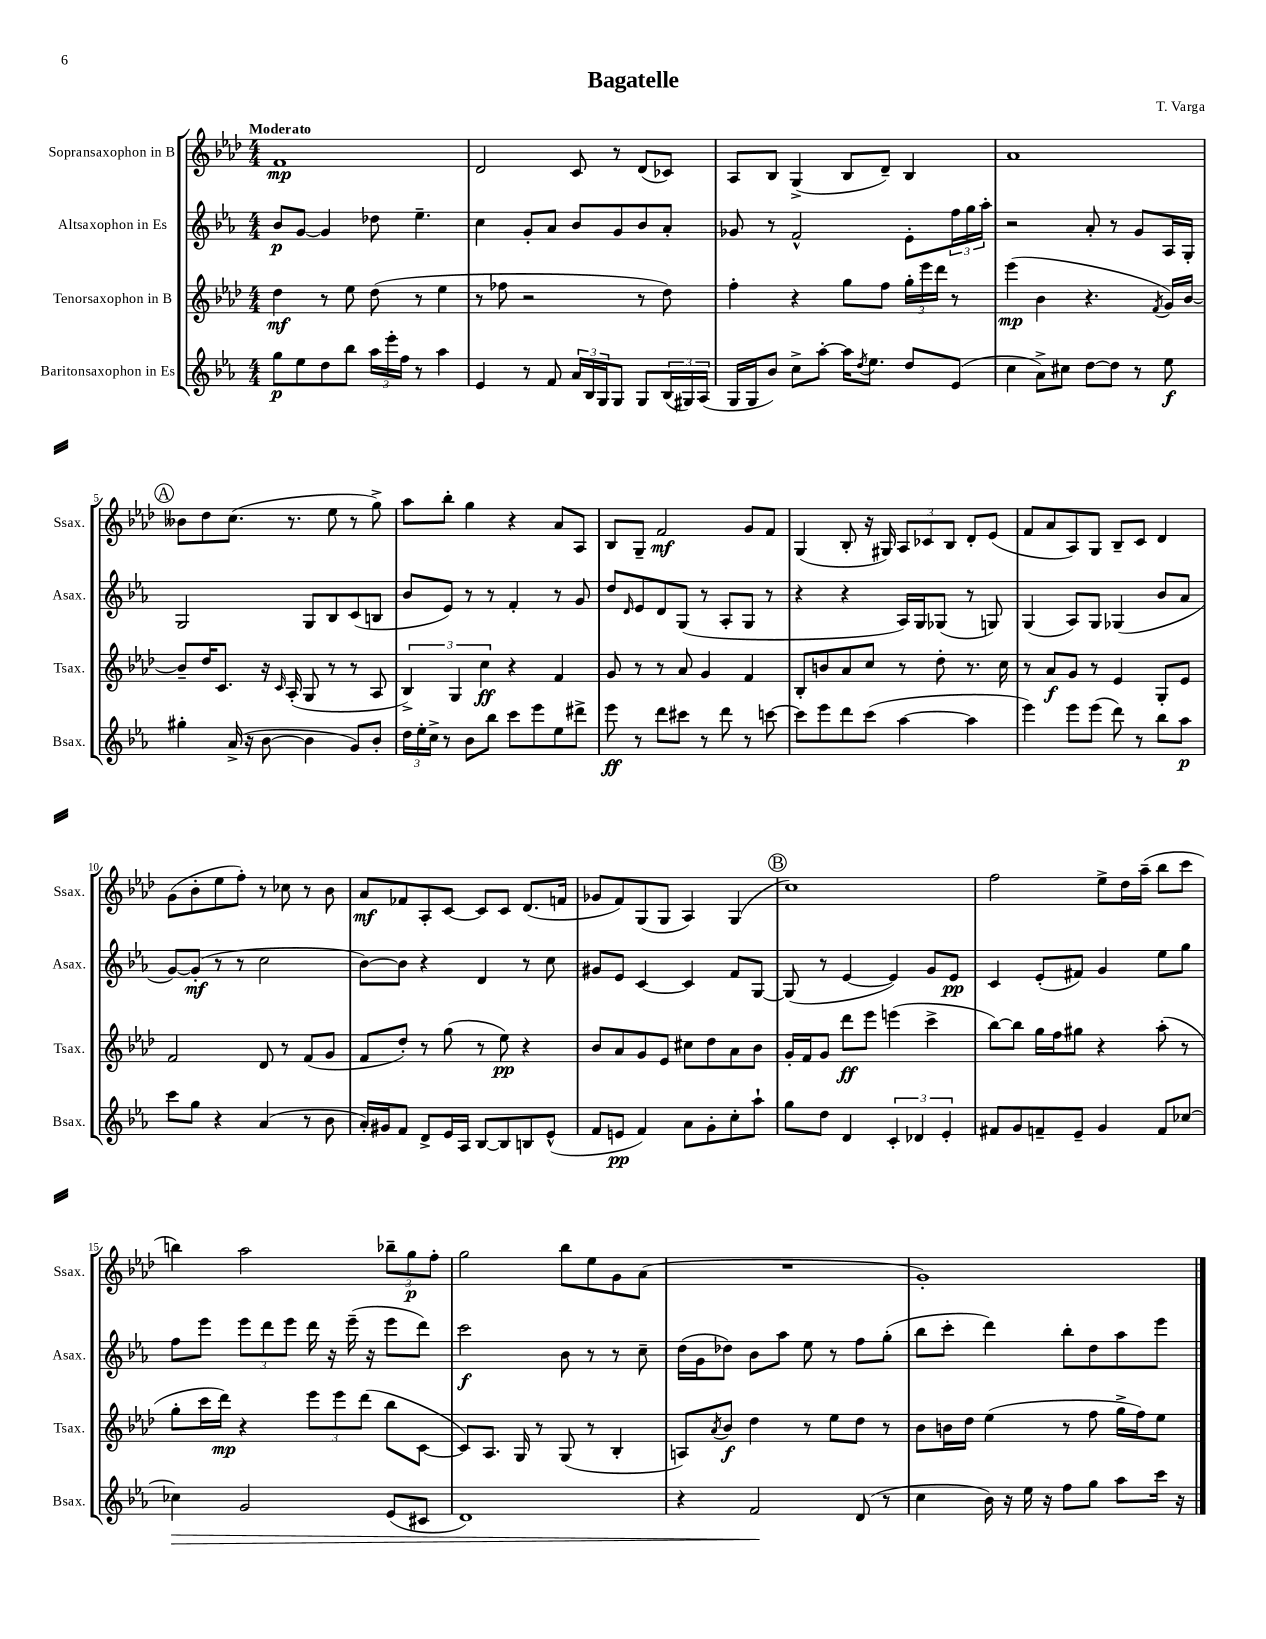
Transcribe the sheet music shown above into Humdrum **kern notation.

**kern	**dynam	**kern	**dynam	**kern	**dynam	**kern	**dynam
*part4	*part4	*part3	*part3	*part2	*part2	*part1	*part1
*staff4	*staff4	*staff3	*staff3	*staff2	*staff2	*staff1	*staff1
*I"Baritonsaxophon in Es	*	*I"Tenorsaxophon in B	*	*I"Altsaxophon in Es	*	*I"Sopransaxophon in B	*
*I'Bsax.	*	*I'Tsax.	*	*I'Asax.	*	*I'Ssax.	*
*clefG2	*	*clefG2	*	*clefG2	*	*clefG2	*
*k[b-e-a-]	*	*k[b-e-a-d-]	*	*k[b-e-a-]	*	*k[b-e-a-d-]	*
*M4/4	*	*M4/4	*	*M4/4	*	*M4/4	*
=1	=1	=1	=1	=1	=1	=1	=1
!	!	!	!	!	!	!LO:TX:a:B:t=Moderato	!
8gg\L	p	4dd-\	mf	8b-/L	p	1f	mp
8ee-\	.	.	.	[8g/J	.	.	.
8dd\	.	8r	.	4g/]	.	.	.
8bb-\J	.	8ee-\	.	.	.	.	.
24aa-\LL	.	(8dd-\	.	8dd-X\	.	.	.
24eee-'\	.	.	.	.	.	.	.
24ff\JJ	.	.	.	.	.	.	.
8r	.	8r	.	4.ee-~\	.	.	.
4aa-\	.	4ee-\	.	.	.	.	.
=2	=2	=2	=2	=2	=2	=2	=2
4e-/	.	8r	.	4cc\	.	2d-/	.
.	.	8ff-X\	.	.	.	.	.
8r	.	2r	.	8g'/L	.	.	.
8f/	.	.	.	8a-/J	.	.	.
24a-/LL	.	.	.	8b-/L	.	8c/	.
24B-/	.	.	.	.	.	.	.
24G/J	.	.	.	.	.	.	.
8G/J	.	.	.	8g/	.	8r	.
8G/L	.	8r	.	8b-/	.	(8d-/L	.
(24B-/L	.	8dd-\)	.	8a-'/J	.	8c-X/J)	.
24G#X/)	.	.	.	.	.	.	.
(24A-/JJ	.	.	.	.	.	.	.
=3	=3	=3	=3	=3	=3	=3	=3
16G/LL	.	4ff'\	.	8g-X/	.	8A-/L	.
16G/J	.	.	.	.	.	.	.
8b-/J)	.	.	.	8r	.	8B-/J	.
8cc^\L	.	4r	.	2f^^/	.	(4G^/	.
[8aa-'\J	.	.	.	.	.	.	.
16aa-\KL]	.	8gg\L	.	.	.	8B-/L	.
8qdd/	.	.	.	.	.	.	.
8.ee-\J	.	.	.	.	.	.	.
.	.	8ff\J	.	.	.	8d-~/J)	.
8dd/L	.	24gg'\LL	.	8e-'\L	.	4B-/	.
.	.	24eee-\	.	.	.	.	.
.	.	24ddd-\JJ	.	.	.	.	.
(8e-/J	.	8r	.	24ff\L	.	.	.
.	.	.	.	24gg\	.	.	.
.	.	.	.	24aa-'\JJ	.	.	.
=4	=4	=4	=4	=4	=4	=4	=4
4cc\	.	(4eee-\	mp	2r	.	1a-	.
8a-^\L)	.	4b-\	.	.	.	.	.
8cc#X\J	.	.	.	.	.	.	.
[8dd\L	.	4.r	.	8a-'/	.	.	.
8dd\J]	.	.	.	8r	.	.	.
8r	.	.	.	8g/L	.	.	.
.	.	8qf/	.	.	.	.	.
8ee-\	f	16g/LL)	.	16A-/L	.	.	.
.	.	[16b-/JJ	.	16G'/JJ	.	.	.
!!LO:LB:g=z
!!LO:REH:place=s1:t=A
=5	=5	=5	=5	=5	=5	=5	=5
4gg#X'\	.	8b-~/L]	.	2G/	.	8b--X\L	.
.	.	16dd-/K	.	.	.	8dd-\	.
.	.	8.c/J	.	.	.	.	.
(16a-^/	.	.	.	.	.	(8.cc\J	.
16r	.	.	.	.	.	.	.
[8b-\	.	16r	.	.	.	.	.
.	.	16qqc/	.	.	.	.	.
.	.	(16A-'/	.	.	.	8.r	.
4b-\]	.	8G/	.	8G/L	.	.	.
.	.	8r	.	8B-/	.	8ee-\	.
8g/L)	.	8r	.	(8c/	.	8r	.
8b-'/J	.	8A-/	.	8Bn/J	.	8gg^\)	.
=6	=6	=6	=6	=6	=6	=6	=6
24dd\LL	.	6B-^/)	.	8b-/L	.	8aa-\L	.
24ee-'\	.	.	.	.	.	.	.
24cc^\JJ	.	.	.	.	.	.	.
8r	.	.	.	8e-/J)	.	8bb-'\J	.
.	.	6G/	.	.	.	.	.
8b-\L	.	.	.	8r	.	4gg\	.
.	.	6cc\	ff	.	.	.	.
8bb-\J	.	.	.	8r	.	.	.
8ccc\L	.	4r	.	4f'/	.	4r	.
8eee-\	.	.	.	.	.	.	.
8ee-\	.	4f/	.	8r	.	8a-/L	.
8ddd#X^\J	.	.	.	8g/	.	8A-/J	.
=7	=7	=7	=7	=7	=7	=7	=7
8eee-\	ff	8g/	.	8dd/L	.	8B-/L	.
.	.	.	.	16qqd/	.	.	.
8r	.	8r	.	8e-/	.	8G~/J	.
8ddd\L	.	8r	.	8d/	.	2f/	mf
8ccc#X\J	.	8a-/	.	(8G/J	.	.	.
8r	.	4g/	.	8r	.	.	.
8ddd\	.	.	.	8A-'/L	.	.	.
8r	.	4f/	.	8G/J	.	8g/L	.
[8cccn\	.	.	.	8r	.	8f/J	.
=8	=8	=8	=8	=8	=8	=8	=8
8ccc\L]	.	8B-'/L	.	4r	.	(4G/	.
8eee-\	.	8bn/	.	.	.	.	.
8ddd\	.	8a-/	.	4r	.	8B-'/	.
(8ccc\J	.	8cc/J	.	.	.	16r	.
.	.	.	.	.	.	16G#X/)	.
[4aa-\	.	8r	.	16A-/LL)	.	12A-/L	.
.	.	.	.	16G/J	.	.	.
.	.	.	.	.	.	12c-X/	.
.	.	8dd-'\	.	(8G-X/J	.	.	.
.	.	.	.	.	.	12B-/J	.
4aa-\]	.	8.r	.	8r	.	8d-'/L	.
.	.	.	.	8Gn/)	.	(8e-/J	.
.	.	16cc\	.	.	.	.	.
=9	=9	=9	=9	=9	=9	=9	=9
4eee-\)	.	8r	.	(4G/	.	8f/L	.
.	.	8a-/L	f	.	.	8a-/	.
8eee-\L	.	8g/J	.	8A-/L)	.	8A-/)	.
(8eee-\J	.	8r	.	8G/J	.	8G/J	.
8ddd\)	.	4e-/	.	(4G-X/	.	8B-~/L	.
8r	.	.	.	.	.	8c/J	.
8bb-\L	.	8G'/L	.	8b-/L	.	4d-/	.
8aa-\J	p	8e-/J	.	8a-/J	.	.	.
!!LO:LB:g=z
=10	=10	=10	=10	=10	=10	=10	=10
8ccc\L	.	2f/	.	[8g/L)	.	(8g\L	.
8gg\J	.	.	.	(8g'/J]	mf	8b-'\	.
4r	.	.	.	8r	.	8ee-\	.
.	.	.	.	8r	.	8ff'\J)	.
(4a-/	.	8d-/	.	2cc\	.	8r	.
.	.	8r	.	.	.	8cc-X\	.
8r	.	(8f/L	.	.	.	8r	.
8b-\	.	8g/J	.	.	.	8b-\	.
=11	=11	=11	=11	=11	=11	=11	=11
16a-'/LL)	.	8f/L	.	[8b-\L)	.	8a-/L	mf
16g#X/J	.	.	.	.	.	.	.
8f/J	.	8dd-'/J)	.	8b-\J]	.	8f-X/	.
8d^/L	.	8r	.	4r	.	8A-'/	.
16e-/L	.	(8gg\	.	.	.	[8c/J	.
16A-/JJ	.	.	.	.	.	.	.
[8B-/L	.	8r	.	4d/	.	8c/L]	.
8B-/]	.	8ee-\)	pp	.	.	8c/J	.
8Bn/	.	4r	.	8r	.	(8.d-/L	.
(8e-^^/J	.	.	.	8cc\	.	.	.
.	.	.	.	.	.	16fn/Jk	.
=12	=12	=12	=12	=12	=12	=12	=12
8f/L	.	8b-/L	.	8g#X/L	.	8g-X/L	.
8en/J	pp	8a-/	.	8e-/J	.	8f/)	.
4f/)	.	8g/	.	[4c/	.	(8G/	.
.	.	8e-/J	.	.	.	8G/J	.
8a-\L	.	8cc#X\L	.	4c/]	.	4A-/)	.
8g'\	.	8dd-\	.	.	.	.	.
8cc'\	.	8a-\	.	8f/L	.	(4G/	.
8aa-`\J	.	8b-\J	.	[8G/J	.	.	.
!!LO:REH:place=s1:t=B
=13	=13	=13	=13	=13	=13	=13	=13
8gg\L	.	16g'/LL	.	(8G/]	.	1cc)	.
.	.	16f/J	.	.	.	.	.
8dd\J	.	8g/J	.	8r	.	.	.
4d/	.	8ddd-\L	ff	[4e-/	.	.	.
.	.	8eee-\J	.	.	.	.	.
6c'/	.	(4eeen\	.	4e-/])	.	.	.
6d-X/	.	.	.	.	.	.	.
.	.	4ccc^\	.	8g/L	.	.	.
6e-'/	.	.	.	.	.	.	.
.	.	.	.	8e-/J	pp	.	.
=14	=14	=14	=14	=14	=14	=14	=14
8f#X/L	.	[8bb-\L)	.	4c/	.	2ff\	.
8g/	.	8bb-\J]	.	.	.	.	.
8fn~/	.	16gg\LL	.	(8e-'/L	.	.	.
.	.	16ff\J	.	.	.	.	.
8e-~/J	.	8gg#X\J	.	8f#X/J)	.	.	.
4g/	.	4r	.	4g/	.	8ee-^\L	.
.	.	.	.	.	.	16dd-\L	.
.	.	.	.	.	.	(16aa-~\JJ	.
8f/L	.	(8aa-'\	.	8ee-\L	.	8bb-\L	.
[8cc-X/J	.	8r	.	8gg\J	.	8ccc\J	.
!!LO:LB:g=z
=15	=15	=15	=15	=15	=15	=15	=15
!	!LO:HP:b	!	!	!	!	!	!
4cc-X\]	>	8gg'\L	.	8ff\L	.	4bbn\)	.
.	.	16ccc\L	.	8eee-\J	.	.	.
.	.	16ddd-\JJ)	mp	.	.	.	.
2g/	.	4r	.	12eee-\L	.	2aa-\	.
.	.	.	.	12ddd\	.	.	.
.	.	.	.	12eee-\J	.	.	.
.	.	12eee-\L	.	16ddd\	.	.	.
.	.	.	.	16r	.	.	.
.	.	12eee-\	.	.	.	.	.
.	.	.	.	(16eee-~\	.	.	.
.	.	(12ddd-\J	.	.	.	.	.
.	.	.	.	16r	.	.	.
(8e-/L	.	8bb-\L	.	8eee-\L	.	12bb-X~\L	.
.	.	.	.	.	.	12gg\	p
8c#X/J	.	[8c\J	.	8ddd\J)	.	.	.
.	.	.	.	.	.	12ff'\J	.
=16	=16	=16	=16	=16	=16	=16	=16
1d)	.	8c/L])	.	2ccc\	f	2gg\	.
.	.	8.A-/J	.	.	.	.	.
.	.	16G/	.	.	.	.	.
.	.	8r	.	.	.	.	.
.	.	(8G/	.	8b-\	.	8bb-\L	.
.	.	8r	.	8r	.	8ee-\	.
.	.	4B-'/	.	8r	.	8g\	.
.	.	.	.	8cc~\	.	(8a-\J	.
=17	=17	=17	=17	=17	=17	=17	=17
4r	.	8An/L)	.	(16dd\LL	.	1r	.
.	.	.	.	16g\J	.	.	.
.	.	8qa-/	.	.	.	.	.
.	.	8b-/J	f	8dd-X\J)	.	.	.
2f/	.	4dd-\	.	8b-\L	.	.	.
.	.	.	.	8aa-\J	.	.	.
.	.	8r	.	8ee-\	.	.	.
.	.	8ee-\L	.	8r	.	.	.
(8d/	]	8dd-\J	.	8ff\L	.	.	.
8r	.	8r	.	(8gg'\J	.	.	.
=18	=18	=18	=18	=18	=18	=18	=18
4cc\	.	8b-\L	.	8bb-\L	.	1g')	.
.	.	16bn\L	.	8ccc'\J	.	.	.
.	.	16dd-\JJ	.	.	.	.	.
16b-\)	.	(4ee-\	.	4ddd\)	.	.	.
16r	.	.	.	.	.	.	.
16ee-\	.	.	.	.	.	.	.
16r	.	.	.	.	.	.	.
8ff\L	.	8r	.	8bb-'\L	.	.	.
8gg\J	.	8ff\	.	8dd\	.	.	.
8aa-\L	.	16gg^\LL	.	8aa-\	.	.	.
.	.	16ff\J)	.	.	.	.	.
16ccc\Jk	.	8ee-\J	.	8eee-\J	.	.	.
16r	.	.	.	.	.	.	.
==	==	==	==	==	==	==	==
*-	*-	*-	*-	*-	*-	*-	*-
